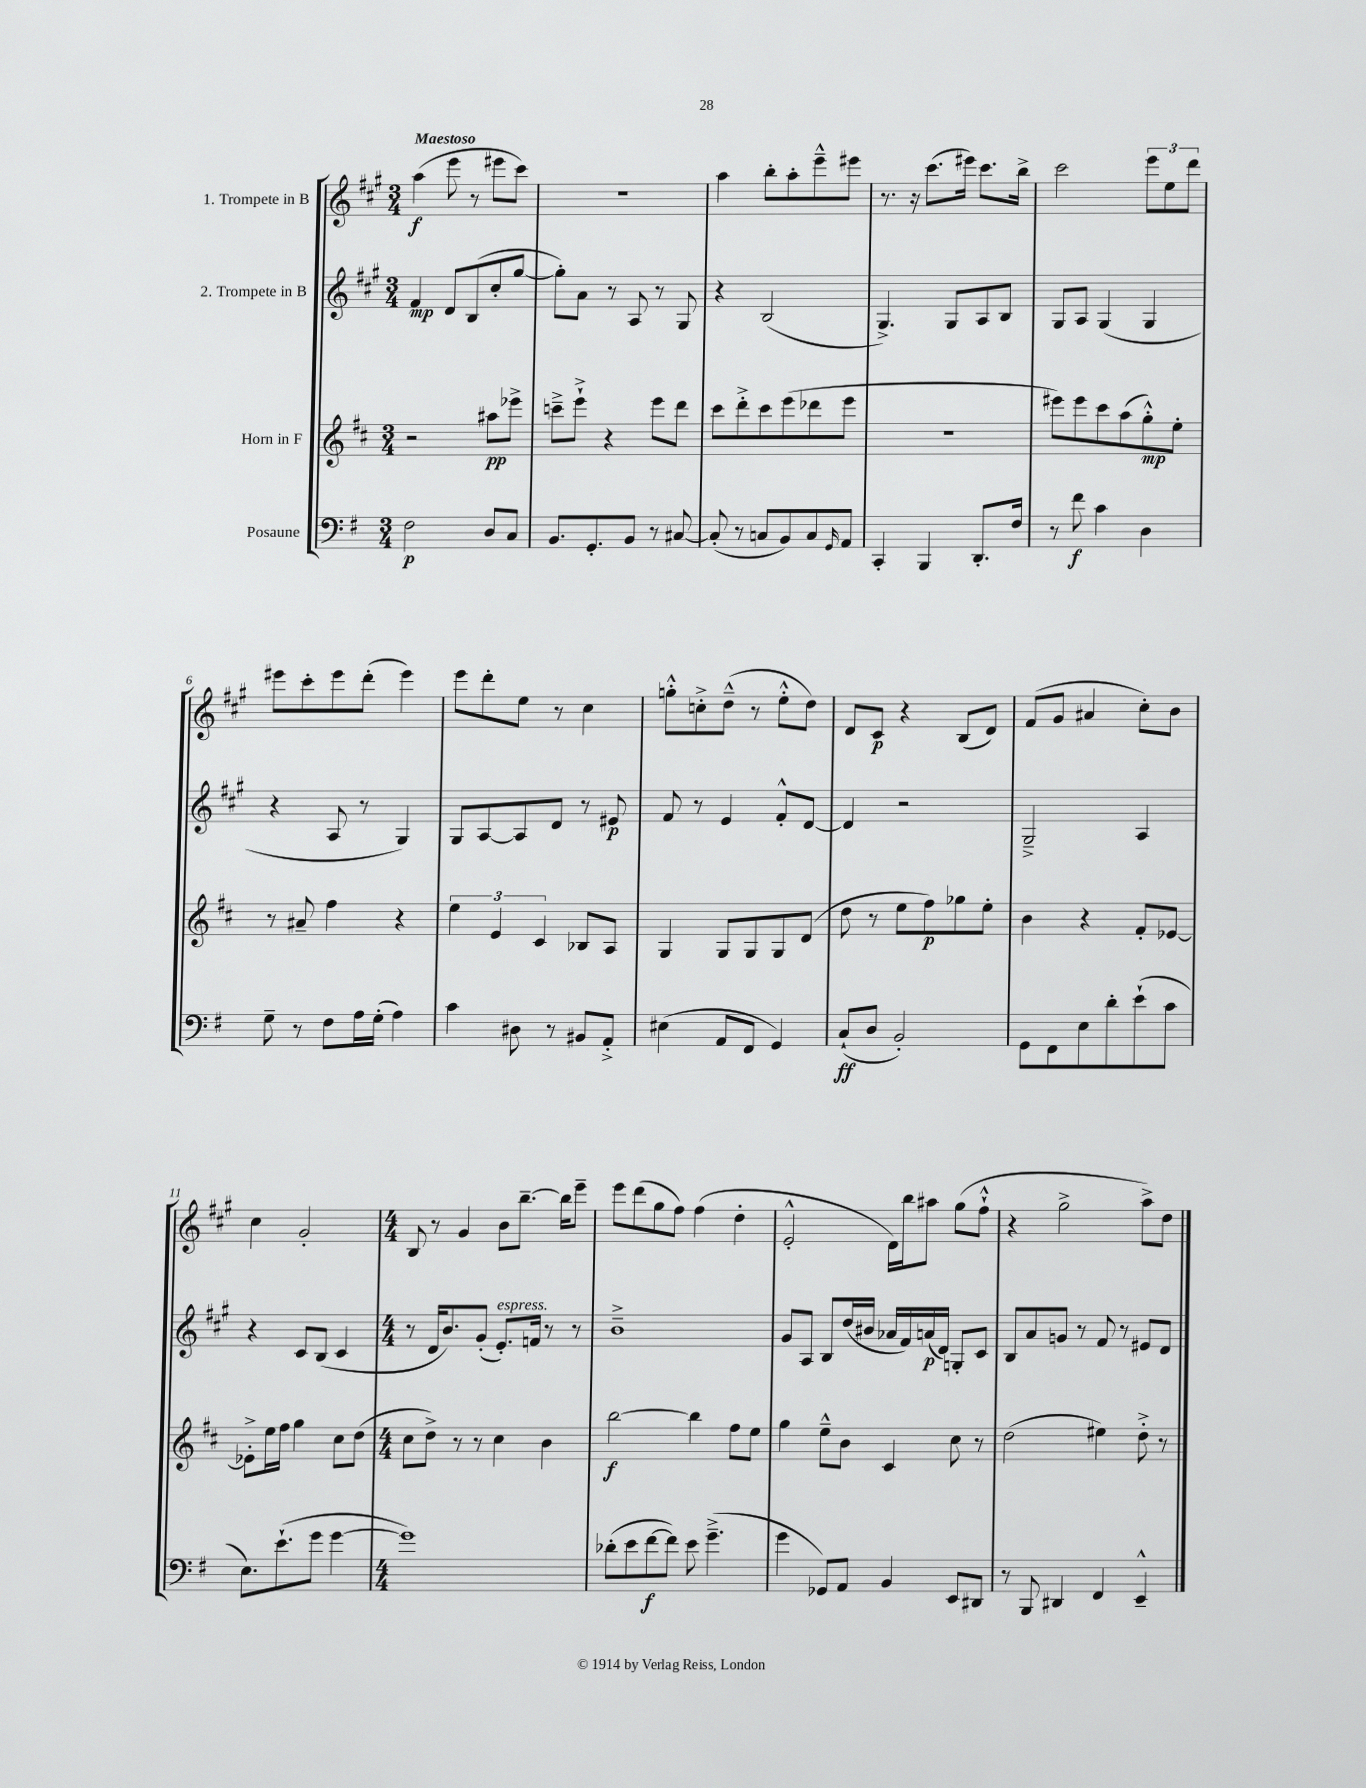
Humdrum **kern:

**kern	**dynam	**kern	**dynam	**kern	**dynam	**kern	**dynam
*part4	*part4	*part3	*part3	*part2	*part2	*part1	*part1
*staff4	*staff4	*staff3	*staff3	*staff2	*staff2	*staff1	*staff1
*I"Posaune	*	*I"Horn in F	*	*I"2. Trompete in B	*	*I"1. Trompete in B	*
*clefF4	*	*clefG2	*	*clefG2	*	*clefG2	*
*k[f#]	*	*k[f#c#]	*	*k[f#c#g#]	*	*k[f#c#g#]	*
*M3/4	*	*M3/4	*	*M3/4	*	*M3/4	*
=1	=1	=1	=1	=1	=1	=1	=1
!	!	!	!	!	!	!LO:TX:a:B:t=Maestoso	!
2F#\	p	2r	.	4f#/	mp	(4aa\	f
.	.	.	.	8d/L	.	8eee\	.
.	.	.	.	(8B/	.	8r	.
8D/L	.	8aa#X\L	pp	8cc#'/	.	8eee#X\L	.
8C/J	.	8eee-X^\J	.	[8gg#/J	.	8ccc#\J)	.
=2	=2	=2	=2	=2	=2	=2	=2
8.BB/L	.	8cccn~^\L	.	8gg#'\L])	.	2.r	.
.	.	8eee`^\J	.	8a\J	.	.	.
8.GG'/	.	.	.	.	.	.	.
.	.	4r	.	8r	.	.	.
8BB/J	.	.	.	8A/	.	.	.
8r	.	8eee\L	.	8r	.	.	.
[8C#X/	.	8ddd\J	.	8G#/	.	.	.
=3	=3	=3	=3	=3	=3	=3	=3
(8C#'/]	.	8ccc#\L	.	4r	.	4aa\	.
8r	.	8ddd'^\	.	.	.	.	.
8Cn/L	.	8ccc#\	.	(2B/	.	8bb'\L	.
8BB/)	.	(8eee\	.	.	.	8aa'\	.
8C/	.	8ddd-X\	.	.	.	8eee~^^\	.
16qqGG/	.	.	.	.	.	.	.
8AA/J	.	8eee\J	.	.	.	8eee#X\J	.
=4	=4	=4	=4	=4	=4	=4	=4
4CC'/	.	2.r	.	4.G#^/)	.	8.r	.
.	.	.	.	.	.	16r	.
4BBB/	.	.	.	.	.	(8.ccc#\L	.
.	.	.	.	8G#/L	.	.	.
.	.	.	.	.	.	16eee#X\Jk)	.
8.DD'/L	.	.	.	8A/	.	8.ccc#\L	.
.	.	.	.	8B/J	.	.	.
16F#/Jk	.	.	.	.	.	16bb^\Jk	.
=5	=5	=5	=5	=5	=5	=5	=5
8r	.	8eee#X\L)	.	8G#/L	.	2ccc#\	.
8f#\	f	8eee#\	.	8A/J	.	.	.
4c\	.	8ccc#\	.	(4G#/	.	.	.
.	.	(8aa\	.	.	.	.	.
4D\	.	8gg'^^\)	mp	4G#/	.	12eee\L	.
.	.	.	.	.	.	12ee\	.
.	.	8ee'\J	.	.	.	.	.
.	.	.	.	.	.	12ddd\J	.
!!LO:LB:g=z
=6	=6	=6	=6	=6	=6	=6	=6
8G~\	.	8r	.	4r	.	8eee#X\L	.
8r	.	8a#X~/	.	.	.	8ccc#'\	.
8F#\L	.	4ff#\	.	8A/	.	8eee#\	.
16A\L	.	.	.	8r	.	(8ddd'\J	.
(16G'\JJ	.	.	.	.	.	.	.
4A\)	.	4r	.	4G#/)	.	4eee#\)	.
=7	=7	=7	=7	=7	=7	=7	=7
4c\	.	6ee\	.	8G#/L	.	8eee\L	.
.	.	.	.	[8A/	.	8ddd'\	.
.	.	6e/	.	.	.	.	.
8D#X\	.	.	.	8A/]	.	8ee\J	.
.	.	6c#/	.	.	.	.	.
8r	.	.	.	8d/J	.	8r	.
8BB#X/L	.	8B-X/L	.	8r	.	4cc#\	.
8AA'^/J	.	8A/J	.	8e#X/	p	.	.
=8	=8	=8	=8	=8	=8	=8	=8
(4E#X\	.	4G/	.	8f#/	.	8ggn'^^\L	.
.	.	.	.	8r	.	8ccn'^\	.
8AA/L	.	8G/L	.	4e/	.	(8dd~^^\J	.
8FF#/J	.	8G/	.	.	.	8r	.
4GG/)	.	8G/	.	8f#'^^/L	.	8ee'^^\L	.
.	.	(8d/J	.	[8d/J	.	8dd\J)	.
=9	=9	=9	=9	=9	=9	=9	=9
(8C`/L	ff	8dd\	.	4d/]	.	8d/L	.
8D/J	.	8r	.	.	.	8c#/J	p
2BB'/)	.	8ee\L	.	2r	.	4r	.
.	.	8ff#\)	p	.	.	.	.
.	.	8gg-X\	.	.	.	(8B/L	.
.	.	8ee'\J	.	.	.	8d/J)	.
=10	=10	=10	=10	=10	=10	=10	=10
8GG\L	.	4b\	.	2G#~^/	.	(8f#/L	.
8FF#\	.	.	.	.	.	8g#/J	.
8E\	.	4r	.	.	.	4a#X/	.
8d'\	.	.	.	.	.	.	.
(8e`\	.	8f#'/L	.	4A/	.	8cc#'\L)	.
8c\J	.	[8e-X/J	.	.	.	8b\J	.
!!LO:LB:g=z
=11	=11	=11	=11	=11	=11	=11	=11
8.E\L)	.	8e-X'^\L]	.	4r	.	4cc#\	.
.	.	16ee\L	.	.	.	.	.
(8.e`\	.	16ff#\JJ	.	.	.	.	.
.	.	4gg\	.	8c#/L	.	2g#'/	.
8g\J	.	.	.	(8B/J	.	.	.
[4g\	.	8cc#\L	.	4c#/	.	.	.
.	.	(8dd\J	.	.	.	.	.
=12	=12	=12	=12	=12	=12	=12	=12
*M4/4	*	*M4/4	*	*M4/4	*	*M4/4	*
1g])	.	8cc#\L	.	8r	.	8B/	.
.	.	8dd^\J)	.	16d/KL	.	8r	.
.	.	.	.	8.b/)	.	.	.
.	.	8r	.	.	.	4g#/	.
.	.	8r	.	(8g#'/J	.	.	.
!	!	!	!	!LO:TX:a:i:t=espress.	!	!	!
.	.	4cc#\	.	8.e'/L)	.	8b\L	.
.	.	.	.	.	.	[8.bb~\J	.
.	.	.	.	16fn/Jk	.	.	.
.	.	4b\	.	8r	.	.	.
.	.	.	.	.	.	16bb\KL]	.
.	.	.	.	8r	.	8eee~\J	.
=13	=13	=13	=13	=13	=13	=13	=13
(8d-X'\L	.	[2bb\	f	1b~^	.	8eee\L	.
8e\	.	.	.	.	.	(8ddd\	.
[8f#\	f	.	.	.	.	8gg#\	.
8f#\J])	.	.	.	.	.	8ff#\J)	.
8e\	.	4bb\]	.	.	.	(4ff#\	.
(4.g~^\	.	.	.	.	.	.	.
.	.	8ff#\L	.	.	.	4dd'\	.
.	.	8ee\J	.	.	.	.	.
=14	=14	=14	=14	=14	=14	=14	=14
4g\	.	4gg\	.	8g#/L	.	2e'^^/	.
.	.	.	.	8A/J	.	.	.
8GG-X/L)	.	8ee~^^\L	.	8B/L	.	.	.
8AA/J	.	8b\J	.	(16dd/L	.	.	.
.	.	.	.	16b#X/JJ	.	.	.
4BB/	.	4c#/	.	16a-X/LL	.	16d\LL)	.
.	.	.	.	16f#/)	.	16bb\J	.
.	.	.	.	(16an/	p	8aa#X\J	.
.	.	.	.	16d/JJ)	.	.	.
8EE/L	.	8cc#\	.	8Gn'/L	.	(8gg#\L	.
8DD#X/J	.	8r	.	8c#/J	.	8ff#`^^\J	.
=15	=15	=15	=15	=15	=15	=15	=15
8r	.	(2dd\	.	8B/L	.	4r	.
8BBB/	.	.	.	8a/	.	.	.
4DD#X/	.	.	.	8gn/J	.	2gg#^\	.
.	.	.	.	8r	.	.	.
4FF#/	.	4ee#X\)	.	8f#/	.	.	.
.	.	.	.	8r	.	.	.
4EE~^^/	.	8dd'^\	.	8e#X/L	.	8aa^\L)	.
.	.	8r	.	8d/J	.	8dd\J	.
==	==	==	==	==	==	==	==
*-	*-	*-	*-	*-	*-	*-	*-
